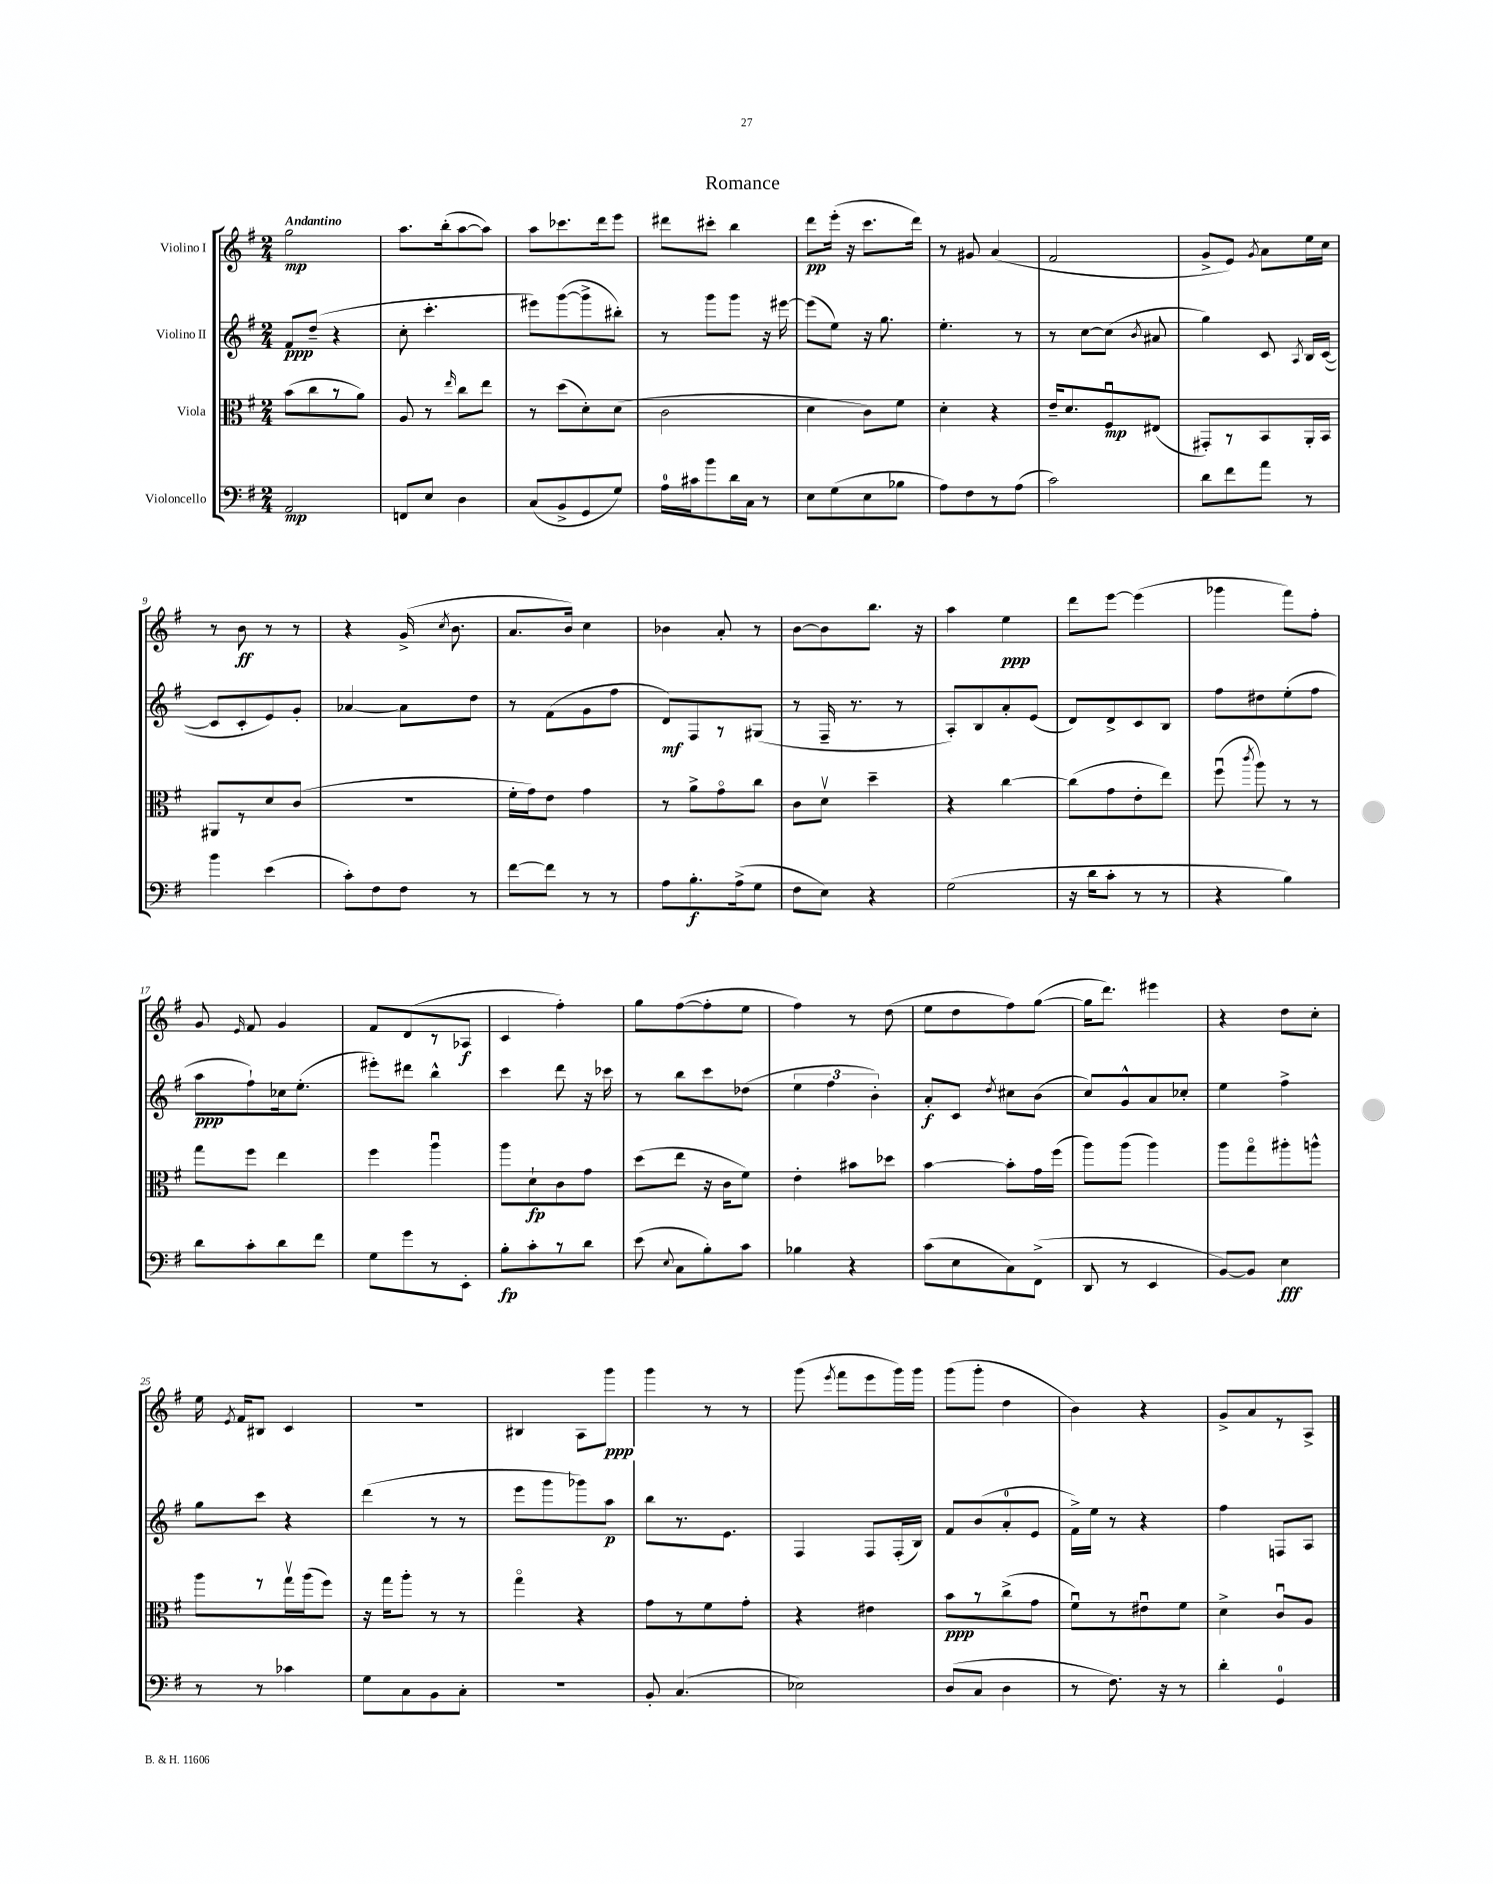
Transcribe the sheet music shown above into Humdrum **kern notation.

**kern	**kern	**kern	**kern
*staff4	*staff3	*staff2	*staff1
*clefF4	*clefC3	*clefG2	*clefG2
*k[f#]	*k[f#]	*k[f#]	*k[f#]
*M2/4	*M2/4	*M2/4	*M2/4
2AA	(8b	8f#	2gg
.	8cc	(8dd~	.
.	8r	4r	.
.	8a)	.	.
=	=	=	=
8FF	8A	8cc'	8.aa
8E	8r	4.ccc'	.
.	.	.	(16bb'
.	16qqee	.	.
4D	8cc	.	[8aa
.	8ee	.	8aa])
=	=	=	=
(8C	8r	8eee#)	8aa
8BB^	(8dd	([8ggg	8.ccc-
8GG	8d')	8ggg^]	.
.	.	.	16ddd
8G)	(8d	8bb#')	8eee
=	=	=	=
16A	2c	8r	8ddd#
16c#	.	.	.
8b	.	8ggg	8ccc#'
16d	.	8ggg	4bb
16C	.	.	.
8r	.	16r	.
.	.	[16eee#	.
=	=	=	=
8E	4d	(8eee#]	8ddd
(8G	.	8ee)	(16eee'
.	.	.	16r
8E	8c)	16r	8.ccc
.	.	8.gg	.
8B-	8f#	.	.
.	.	.	16ddd)
=	=	=	=
8A)	4d'	4.ee'	8r
8F#	.	.	8g#
8r	4r	.	(4a
(8A	.	8r	.
=	=	=	=
2c)	16e~	8r	2f#
.	8.d	.	.
.	.	[8cc	.
.	8F#u	(8cc]	.
.	.	8qb	.
.	(8E#	8a#	.
=	=	=	=
8d	8GG#')	4gg)	8g^
8f#	8r	.	8e)
.	.	.	8qg
8a	8BB	8c	8a
.	.	8qA	.
8r	16AA'	16B	16ee
.	16BB	([16c	16cc
=	=	=	=
4b	8AA#	8c]	8r
.	8r	8c'	8b
(4e	8d	8e)	8r
.	(8c	8g'	8r
=	=	=	=
8c')	2r	[4a-	4r
8F#	.	.	.
8F#	.	8a-]	(16g^
.	.	.	8qcc
.	.	.	8.b
8r	.	8dd	.
=	=	=	=
[8f#	16f#'	8r	8.a
.	16g)	.	.
8f#]	8e	(8f#	.
.	.	.	16b)
8r	4g	8g	4cc
8r	.	8ff#	.
=	=	=	=
8A	8r	8d)	4b-
8.B'	8a^	8F#	.
.	8go	8r	8a'
(16A^	.	.	.
8G	8cc	(8G#	8r
=	=	=	=
8F#	8c	8r	[8b
8E)	8dv	16F#~	8b]
.	.	8.r	.
4r	4dd~	.	8.bb
.	.	8r	.
.	.	.	16r
=	=	=	=
(2G	4r	8A')	4aa
.	.	8B	.
.	[4cc	8a'	4ee
.	.	(8e	.
=	=	=	=
16r	(8cc]	8d)	8ddd
16d	.	.	.
8c'	8g	8d^	[8eee
8r	8e'	8c	(4eee]
8r	8ee)	8B	.
=	=	=	=
4r	(8ff#u	8ff#	4ggg-
.	8qccc	.	.
.	8aa)	8dd#	.
4B)	8r	(8ee'	8fff#)
.	8r	8ff#	8ff#'
=	=	=	=
8d	8gg	8aa	8g
.	.	.	16qqe
8c'	8ff#	8ff#`)	8f#
8d	4ee	16cc-	4g
.	.	(8.ee'	.
8f#	.	.	.
=	=	=	=
8G	4ff#	8eee#')	8f#
8g	.	8ddd#	(8d
8r	4aau	4bb^^	8r
8EE'	.	.	8A-
=	=	=	=
8B'	8aa	4ccc	4c
8c'	8d`	.	.
8r	8c	8ddd	4ff#')
8d	8g	16r	.
.	.	16ccc-	.
=	=	=	=
(8e	(8dd	8r	8gg
8qqE	.	.	.
8C	8ee	8bb	([8ff#
8B')	16r	8ccc	8ff#']
.	16c	.	.
8c	8f#)	(8dd-	8ee
=	=	=	=
4B-	4e'	6ee	4ff#)
.	.	6ff#	.
4r	8b#	.	8r
.	.	6b')	.
.	8dd-	.	(8dd
=	=	=	=
(8c	[4b	8a'	8ee
8E	.	8c	8dd
.	.	8qdd	.
8C)	8b']	8cc#	8ff#)
(8FF#^	16g	(8b	([8gg
.	(16ff#	.	.
=	=	=	=
8DD	8aa)	8cc)	16gg]
.	.	.	8.ddd)
8r	(8aa	8g^^	.
4EE	4aa)	8a	4eee#
.	.	8cc-'	.
=	=	=	=
[8BB)	8aa	4ee	4r
8BB]	8ggo	.	.
4E	8aa#'	4ff#^	8dd
.	8aa^^	.	8cc'
=	=	=	=
8r	8aa	8gg	16ee
.	.	.	8qe
.	.	.	16f#
8r	8r	8ccc	8B#
4c-	16ggv	4r	4c
.	(16aa	.	.
.	8ff#)	.	.
=	=	=	=
8G	16r	(4ddd	2r
.	16gg	.	.
8C	8aa'	.	.
8BB	8r	8r	.
8C'	8r	8r	.
=	=	=	=
2r	4ggo	8eee	4B#
.	.	8ggg	.
.	4r	8ggg-)	8A
.	.	8aa	8ggg
=	=	=	=
8BB'	8g	8bb	4ggg
(4.C	8r	8.r	.
.	8f#	.	8r
.	.	8.e	.
.	8g'	.	8r
=	=	=	=
2E-)	4r	4F#	(8ggg
.	.	.	8qeee
.	.	.	8fff#
.	4e#	8F#	8eee
.	.	(16F#'	16ggg)
.	.	16B)	16ggg
=	=	=	=
(8D	8b	8f#	(8ggg
8C	8r	(8b	8ggg'
4D	(8cc^	8a'	4dd
.	8g	8e	.
=	=	=	=
8r	8f#u)	16f#^)	4b)
.	.	16ee	.
8.F#)	8r	8r	.
.	8e#u	4r	4r
16r	.	.	.
8r	8f#	.	.
=	=	=	=
4d'	4d^	4ff#	8g^
.	.	.	8a
4GG	8cu	8F	8r
.	8A	8A	8A^
==	==	==	==
*-	*-	*-	*-
